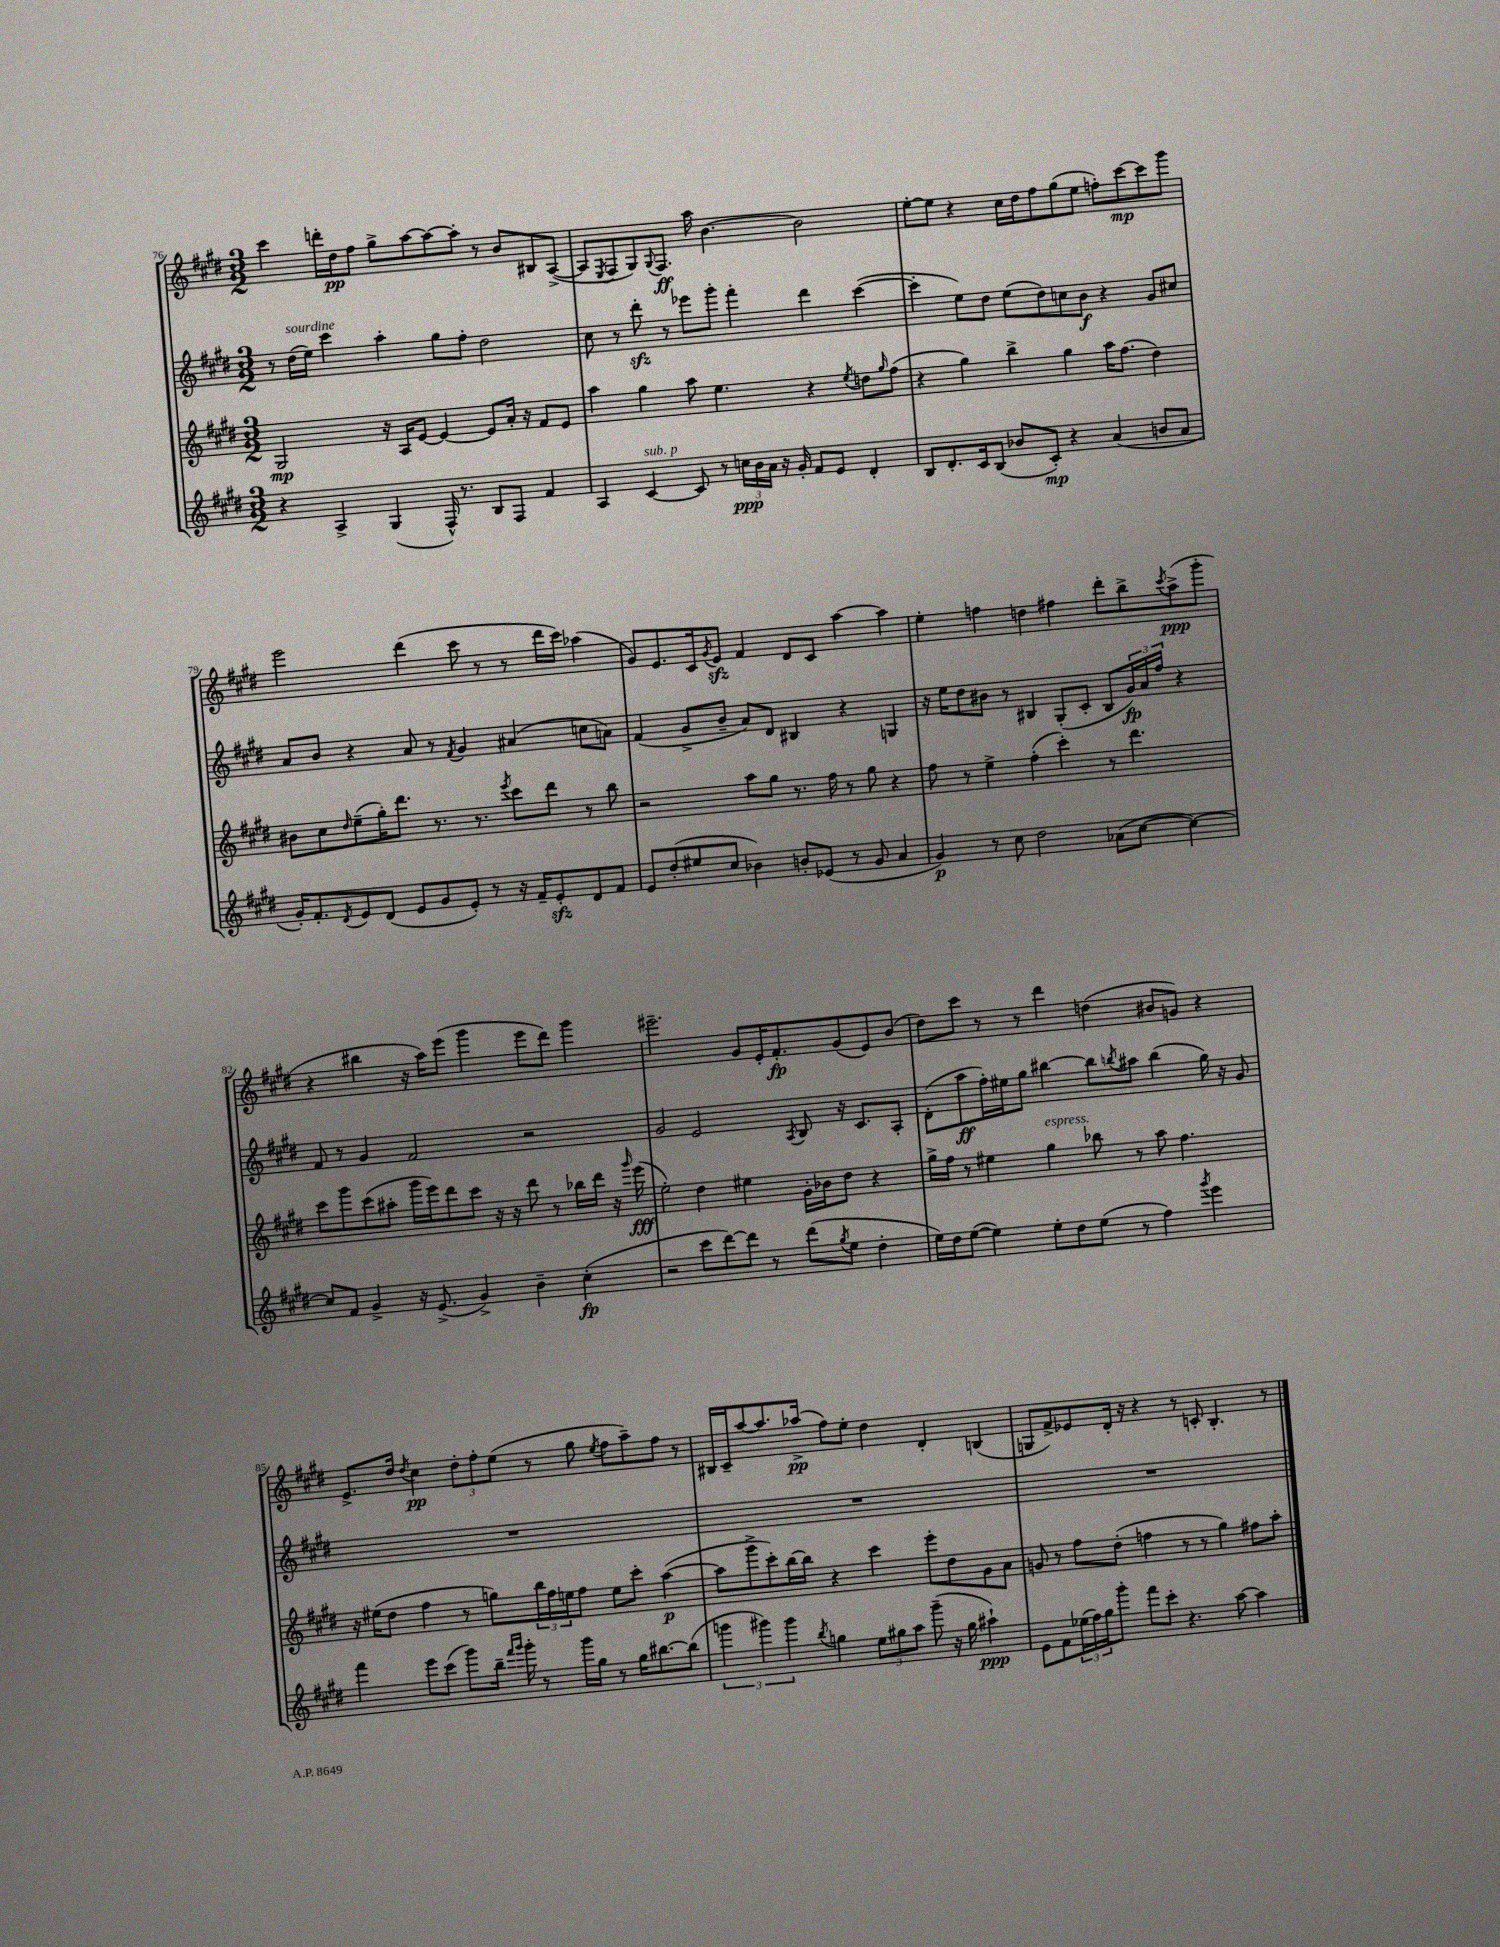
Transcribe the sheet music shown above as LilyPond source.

<<
\new StaffGroup <<
\new Staff = "s0" {
    \clef treble \key e \major \numericTimeSignature \time 3/2
    cis'''4 d'''16-. dis''16\pp fis''8 gis''8-> a''8~ a''8~ a''8-. r8 b'8 bis8 a8~->( |
    a8 \acciaccatura { e8 } fis8 gis8) \appoggiatura { gis8 } fis8.\ff a''16 b'4.~ b'2 |
    e''8~-. e''8 r4 cis''16 dis''16 fis''8 gis''8( e''8 f''8-.) cis'''8~\mp cis'''8 gis'''8 |
    e'''2 dis'''4( cis'''8 r8 r8 dis'''16 cis'''16) aes''4( |
    gis'8) e'8. cis'16 \acciaccatura { gis'8 } e'8\sfz fis'4 dis'8 cis'8 a''4~ a''4 |
    e''4-. f''4 d''4 fis''4 dis'''8-. b''8-> \acciaccatura { cis'''8 } a''8->\ppp( gis'''8-. |
    r4 bis''4 r16 a''16) e'''8( gis'''4 e'''8 dis'''8) gis'''4 |
    eis'''2.-- gis'8 e'16-. fis'8.-.\fp gis'8( e'8) b'8( |
    dis''8) cis'''8 r8 r8 dis'''4 d''4( bis'8 g'8) r4 |
    e'8.-> dis''16 \acciaccatura { dis''8 } cis''4\pp \tuplet 3/2 { dis''8-. fis''8-. e''8( } r8 gis''8 \acciaccatura { e''8 } fis''8 a''8--) fis''8 r8 |
    bis16 cis'16-- a''8~ a''8. aes''16->\pp( fis''8) e''8-. dis''4 dis'4-. b4( |
    g8 fis'8->) ees'8 dis'16-. r16 r4 r8 c'8-. b4.-. r8 \bar "|." |
}
\new Staff = "s1" {
    \clef treble \key e \major \numericTimeSignature \time 3/2
    r8 dis''16^\markup { \italic "sourdine" }( e''16) cis'''4 a''4-. gis''8 fis''8-. dis''2 |
    cis''8 r8 dis'''8-.\sfz r8 ees'''8 gis'''8-. fis'''4-. dis'''4 cis'''4~( |
    cis'''4-. e''8) dis''8 e''8( dis''8) c''8 b'8\f r4 gis'8 cis''8 |
    a'8 b'8 r4 a'8 r8 \acciaccatura { fis'8 } gis'4 ais'4( c''8 a'8) |
    fis'4( gis'8-> b'8-- a'8) dis'8 bis4 r4 g4 |
    r16 e''16 dis''8 bis'8 r8 bis4 gis8-.( cis'8-. bis8 \tuplet 3/2 { gis'16\fp) a'16 fis''16 } r4 |
    fis'8 r8 gis'4 fis'2 r2 |
    gis'2 e'2 \acciaccatura { a8 } b8 r16 cis'8. a8-. |
    dis'8-.( a''8\ff fis''16-.) eis''16 gis''8 bis''4~ bis''8 \acciaccatura { b''8 } ais''8 b''4( gis''16) r16 gis'8 |
    R1. |
    R1. |
    R1. \bar "|." |
}
\new Staff = "s2" {
    \clef treble \key e \major \numericTimeSignature \time 3/2
    gis2\mp r16 a16 e'8~ e'4~ e'8 a'16-. r16 fis'8 e'8 |
    a''4 gis''4 a''8 e''4. r4 \acciaccatura { e''8 } d''8 \grace { gis''16 } fis''8( |
    r4 gis''4) b''4-> gis''4 a''16 fis''8.( dis''4) |
    bis'8 cis''8 \grace { dis''16 } e''8--( gis''16-.) dis'''8. r8. r8. \acciaccatura { e'''8 } cis'''8 dis'''8 r8 b''8 |
    r2 a''8 gis''8 r8. fis''16 r8 gis''8 r4 |
    fis''8 r8 e''4-> fis''4-.( cis'''4-.) r8 dis'''4. |
    cis'''8 gis'''8 cis'''8( ais''8-. gis'''16 e'''16) dis'''8 cis'''8 r16 r16 dis'''8 r8 bes''16 dis'''16 r16 \grace { gis'''16 } e'''16\fff( |
    e''2-.) dis''4 eis''4 gis'16-. bes'16 dis''8 r4 |
    gis''16-> fis''16 r8 eis''4 gis''4^\markup { \italic "espress." } bes''8 r8 a''8 fis''4. |
    r16 eis''16( dis''8 fis''4 r8 g''8) \tuplet 3/2 { b''16 fis''16 e''16 } fis''8 e''8 cis'''8-. a''4~\p( |
    a''8 gis'''8-> cis'''8-.) b''16~ b''16 r4 cis'''4 e'''8-. dis''8 gis'8 a'8 |
    g'8 r8 fis''8 dis''8-.( f''4 r8 r8 gis''4) fis''8 a''8-. \bar "|." |
}
\new Staff = "s3" {
    \clef treble \key e \major \numericTimeSignature \time 3/2
    r4 a4-> gis4( fis16-^) r8. b8 fis8 fis'4 |
    a4 cis'4~^\markup { \italic "sub. p" } cis'8 r8 \tuplet 3/2 { c''16\ppp b'16 a'16 } r16 gis'16-. fis'8 e'8 dis'4-. |
    b8 dis'8.-. cis'16 b8( bes'8 cis'8-.\mp) r4 a'4( b'8 a'8 |
    gis'16-.) fis'8.-. \acciaccatura { dis'8 } e'8 dis'8( e'8 gis'8 e'8-.) r8 r16 fis'16-- e'8-.\sfz dis'8 fis'8 |
    e'8 dis''8-.( eis''8 cis''8 bes'4) b'8-. ees'8( r8 gis'8 a'4 |
    gis'4\p) r8 cis''8 dis''2 aes'8( cis''8~ cis''4~) |
    cis''8 fis'8 gis'4-> r16 e'8.->( gis'4->) b'4-- cis''4-.\fp( |
    r2 cis'''8 dis'''8~) dis'''8 r8 dis'''8( \acciaccatura { gis''8 } e''8 dis''4-. |
    e''16) dis''16 e''8~( e''4) e''8-. dis''8 e''8( r8 fis''4) \acciaccatura { gis'''8 } e'''4 |
    fis'''4 e'''8 cis'''8( gis'''8) b''16-- \grace { fis'''16 gis'''16 } gis'''16-. r8 gis'''16 gis''16 r8 gis''16 bis''8.~ bis''8( |
    \tuplet 3/2 { g'''4 gis'''4) gis'''4 } \acciaccatura { b''8 } g''4 \tuplet 3/2 { e''8 gis''8 a''8 } gis'''8--( r16 gis''16 ais''4-!\ppp) |
    e'8 fis'8 \tuplet 3/2 { ees''16( fis''16) gis''16 } gis'''8-. fis'''8 cis'''8-. r4. a''8~ a''4 \bar "|." |
}
>>
>>
\layout { \context { \Score currentBarNumber = #76 } }
